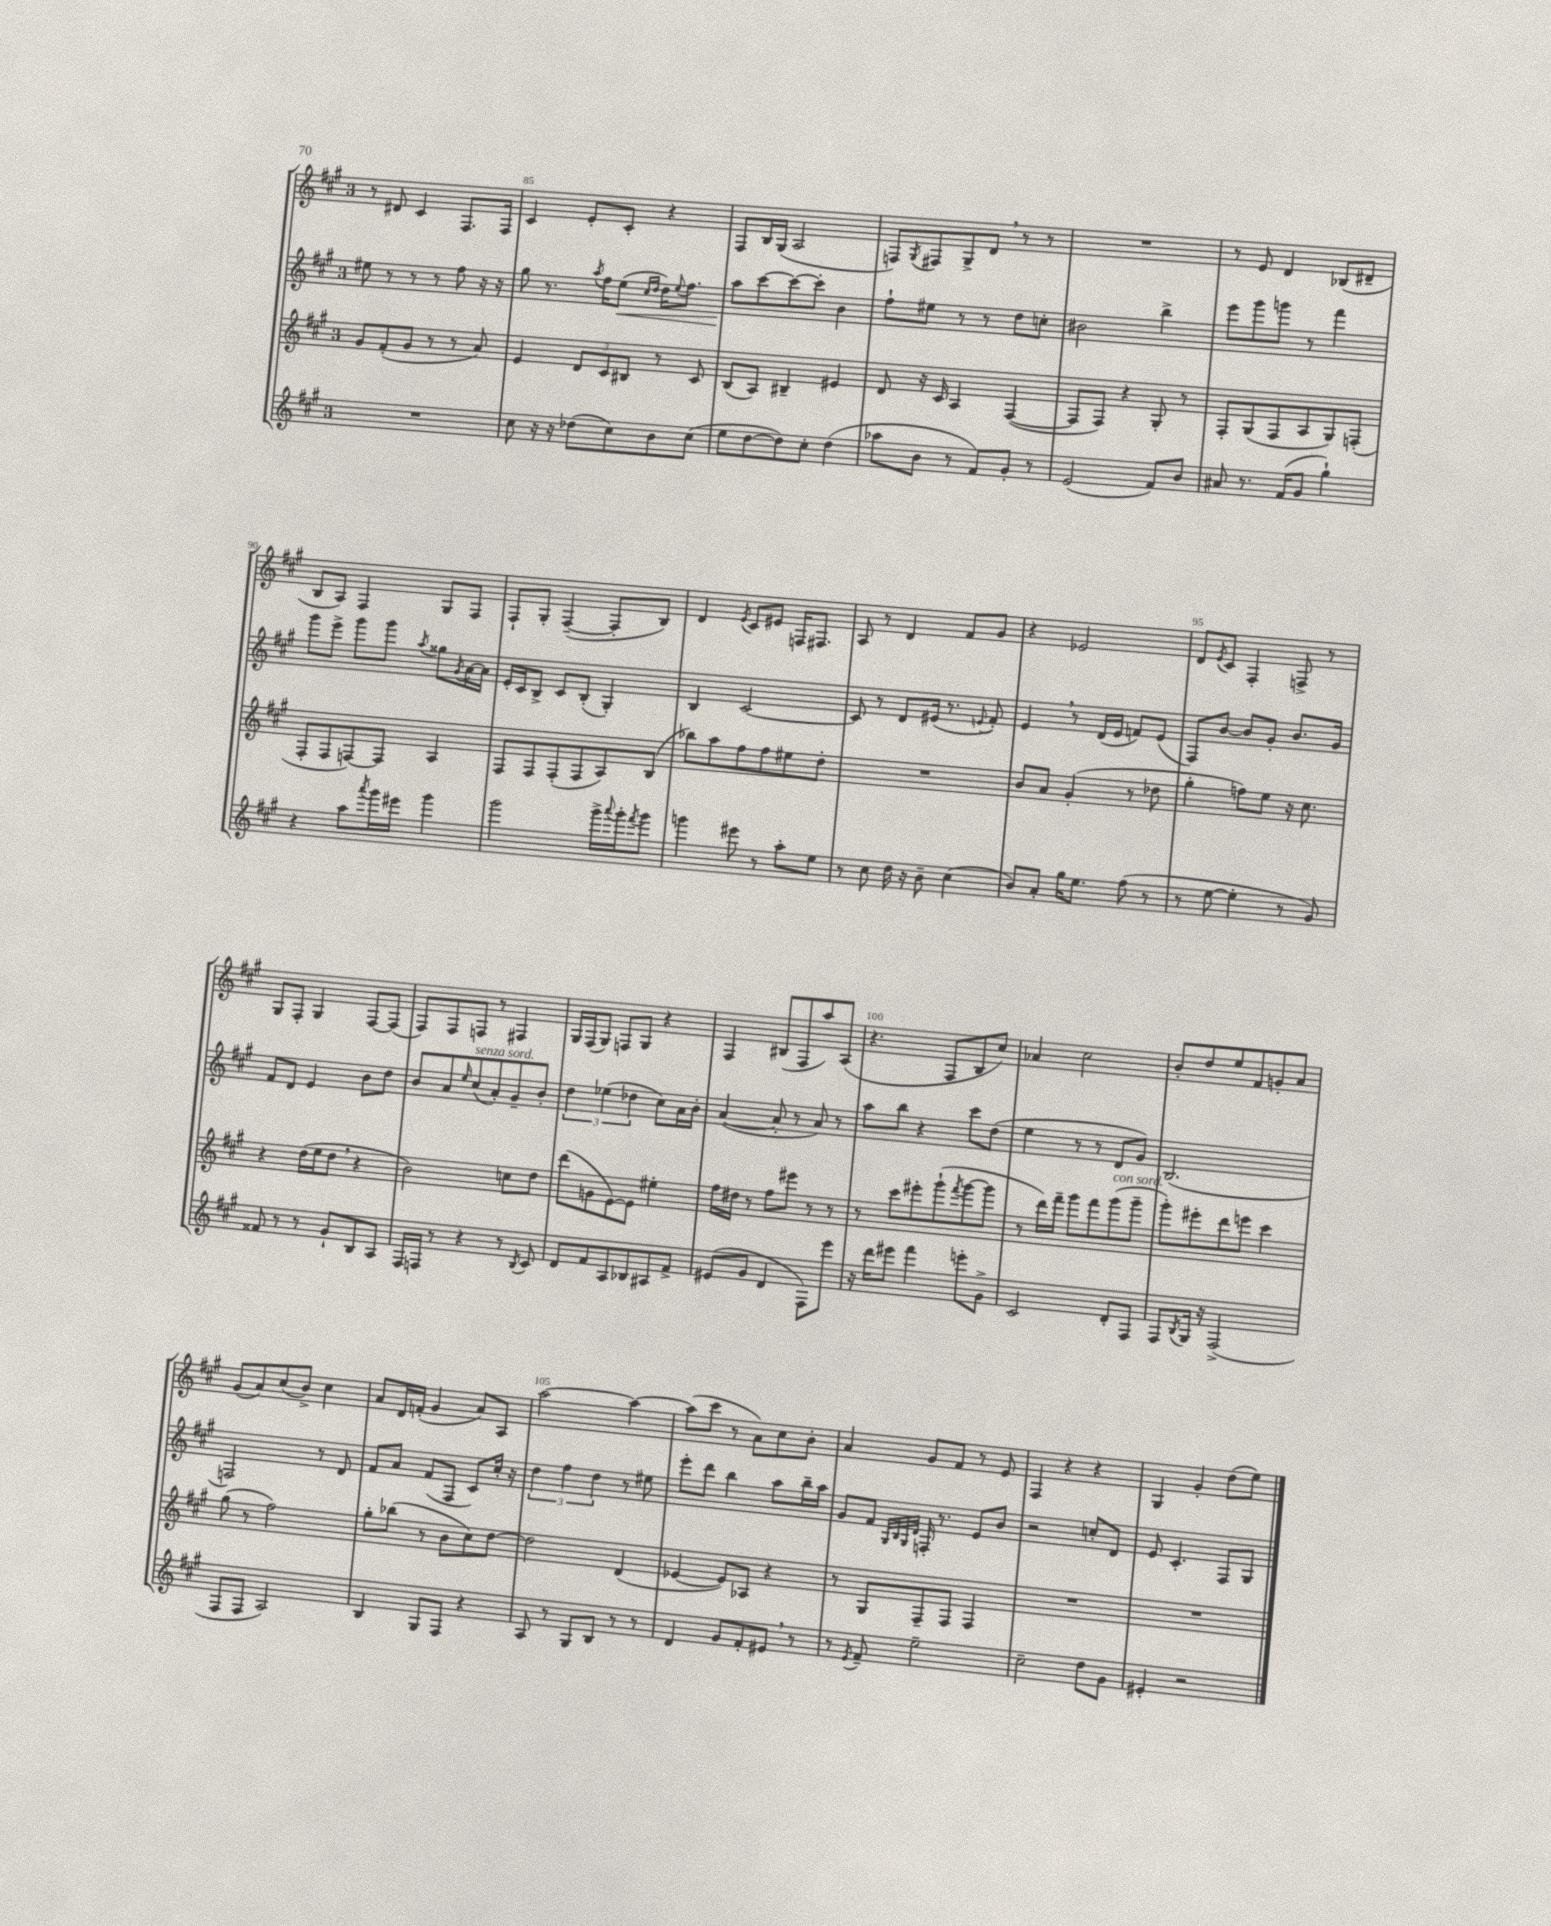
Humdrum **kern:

**kern	**kern	**kern	**dynam	**kern
*part4	*part3	*part2	*part2	*part1
*staff4	*staff3	*staff2	*staff2	*staff1
*clefG2	*clefG2	*clefG2	*	*clefG2
*k[f#c#g#]	*k[f#c#g#]	*k[f#c#g#]	*	*k[f#c#g#]
*M3/4	*M3/4	*M3/4	*	*M3/4
=84	=84	=84	=84	=84
2.r	8g#/L	8ee#X\	.	8r
.	(8f#'/	8r	.	8d#X/
.	8g#/J	8r	.	4c#/
.	8r	8r	.	.
.	8r	8ff#\	.	8.F#/L
.	8a/)	16r	.	.
.	.	16r	.	16F#/Jk
=85	=85	=85	=85	=85
8cc#\	4e/	8gg#\	.	4c#/
16r	.	8.r	.	.
16r	.	.	.	.
(8dd-X\L	12d/L	.	.	8e'/L
.	.	8qaa/	.	.
.	.	16ff#\KL	.	.
.	12c#/	.	.	.
!	!	!	!LO:HP:b	!
8cc#\)	.	(8ee\J	<	8c#'/J
.	12B#X/J	.	.	.
.	.	16qqcc#/LL	.	.
.	.	16qqdd/JJ	.	.
8b\	8r	16dd\KL)	.	4r
.	.	8qqee/	.	.
.	.	8.ff#\J	.	.
(8cc#\J	8c#/	.	.	.
=86	=86	=86	=86	=86
8ee\L	(8B/L	8aa\L	.	8F#/L
[8dd\	8A/J)	[8ccc#\	[	16B/L
.	.	.	.	(16G#/JJ
8dd\])	4B#X~/	8ccc#\_	.	2A/
8cc#'\J	.	8ccc#'\J]	.	.
(4dd\	4e#X/	4b\	.	.
=87	=87	=87	=87	=87
8aa-X\L	8d/	8ff#`\L	.	8Fn/L)
.	.	.	.	8qG#/
8b\J	16r	8ee#X\J	.	8F#X/
.	16c#/	.	.	.
8r	4A/	8r	.	8G#^/
8f#/L)	.	8r	.	8d,/J
8g#'/J	([4F#/	8dd\L	.	8r
8r	.	8ccn'\J	.	8r
=88	=88	=88	=88	=88
(2e/	8F#/L]	2b#X\	.	2.r
.	8F#/J)	.	.	.
.	4r	.	.	.
8f#/L)	8G#'/	4bb^\	.	.
8b/J	8r	.	.	.
=89	=89	=89	=89	=89
8a#X/	8F#'/L	8eee\L	.	8r
8.r	(8G#/	8ggg#\	.	8e/
.	8F#/	8gggn\J	.	4d/
(16f#/KL	.	.	.	.
8g#/J	8A/	8r	.	.
4gg#`\)	8G#/)	4fff#\	.	(8B-X/L
.	(8Fn'/J	.	.	8d#X~/J
!!LO:LB:g=z
=90	=90	=90	=90	=90
4r	8F#'/L	8ggg#\L	.	8B/L
.	8F#/	8eee^\J	.	8A/J)
8aa\L	[8Fn/)	8ggg#\L	.	4F#/
8qaaa/	.	.	.	.
16ggg#\L	8F/J]	8ggg#\J	.	.
16eee#X\JJ	.	.	.	.
.	.	8qaa/	.	.
4ggg#\	4A/	8gg##X\L	.	8G#/L
.	.	8qg#/	.	.
.	.	[16a\L	.	8F#/J
.	.	16a\JJ]	.	.
=91	=91	=91	=91	=91
2ggg#\	8F#/L	16e'/LL	.	8F#`/L
.	.	16c#/J	.	.
.	8F#/	8B^/J	.	8G#'/J
.	(8F#'/	8c#/L	.	([4F#~/
.	8F#/	(8B'/J	.	.
16ggg#^\LL	8A/)	4G#'/)	.	8F#'/L]
8qqaaa/	.	.	.	.
16ggg#'\J	.	.	.	.
8qfff#/	.	.	.	.
8ggg#\J	(8B/J	.	.	8B/J)
=92	=92	=92	=92	=92
4gggn\	8bb-X\L)	4B/	.	4d/
.	8aa\	.	.	.
.	.	.	.	8qe/
8eee#X\	8ff#\	[2c#/	.	8c#/L
8r	8ff#\	.	.	8e#X/J
8aa'\L	8ee#X\	.	.	16Fn/KL
.	.	.	.	8.F#X/J
8ee\J	8dd'\J	.	.	.
=93	=93	=93	=93	=93
8r	2.r	8c#/]	.	8A/
8cc#\	.	8r	.	8r
16dd\	.	8d/L	.	4d/
16r	.	.	.	.
8b~\	.	(16e#X/Jk	.	.
.	.	8.r	.	.
(4cc#\	.	.	.	8f#/L
.	.	8qqen/	.	.
.	.	8f#'/)	.	8g#/J
=94	=94	=94	=94	=94
8b/L)	8b/L	4e,/	.	4r
8a'/J	8a/J	.	.	.
16gg#\KL	(4g#'/	8r	.	2e-X/
8.ee\J	.	.	.	.
.	.	(16d/LL	.	.
.	.	16e/JJ	.	.
(8ff#\	8r	8fn/L)	.	.
8r	8dd-X\	(8e/J	.	.
=95	=95	=95	=95	=95
8r	4gg#'\	8F#/L)	.	8d/L
.	.	.	.	8qe/
[8ee\	.	[8b/J	.	8c#/J
4ee'\]	8ffn\L)	8b/L]	.	4F#'/
.	8ee\J	8g#'/J	.	.
8r	16r	8.b/L	.	8Fn^/
.	8.cc#\	.	.	.
8g#/)	.	.	.	8r
.	.	16g#/Jk	.	.
!!LO:LB:g=z
=96	=96	=96	=96	=96
8f##X/	4r	8f#/L	.	8G#/L
8r	.	8d/J	.	8F#'/J
8r	(16dd\LL	4e/	.	4G#/
.	16ee\J	.	.	.
8g#`/L	8dd,\J	.	.	.
8B/	4r	8b\L	.	[8F#/L
8A/J	.	8dd\J	.	(8F#/J]
=97	=97	=97	=97	=97
16F#/LL	2b\)	8b/L	.	8F#/L)
16Fn/JJ	.	.	.	.
8r	.	8a/	.	8F#/
.	.	16qqee/	.	.
!	!	!LO:TX:a:i:t=senza sord.	!	!
4r	.	(8cc#/	.	8Fn/J
.	.	8a'/)	.	8r
8r	8ccn\L	8g#~/	.	4F#X/
8qB/	.	.	.	.
8c#/	8dd\J	8b'/J	.	.
=98	=98	=98	=98	=98
8d/L	(8ddd\L	6dd\	.	16G#/LL
.	.	.	.	(16F#/J
8f#/	8gn\	.	.	8G#/J)
.	.	(6ee-X\	.	.
8A/	[8e\)	.	.	8Fn/L
.	.	6dd-X\	.	.
8B-X/	8e\J]	.	.	8G#/J
8A#X/	4ee#X'\	8cc#\L)	.	4r
8f#^/J	.	16a\L	.	.
.	.	16b'\JJ	.	.
=99	=99	=99	=99	=99
(8e#X/L	16ff#\LL	([4a/	.	4F#/
.	16dd#X\JJ	.	.	.
8g#/J	8r	.	.	.
4d/	8ff#\L	8a'/]	.	(8B#X/L
.	8eee#X\J	8r	.	8F#/
8F#\L)	8r	8a/)	.	8aa/)
8eee\J	8r	8r	.	(8A/J
=100	=100	=100	=100	=100
16r	8r	8aa\L	.	4.r
16ddd\KL	.	.	.	.
8eee#X\J	8ccc#\L	8bb\J	.	.
4fff#\	8eee#X'\	4r	.	.
.	(8ggg#`\	.	.	8F#/L
.	8qfff#/	.	.	.
8eeen'\L	[8ggg#\	8ccc#\L	.	8B/
8g#^\J	8ggg#\J]	(8dd\J	.	8cc#/J)
=101	=101	=101	=101	=101
2c#/	8r	4ee\	.	4a-X/
.	16ddd\LL)	.	.	.
.	16fff#~\JJ	.	.	.
.	8ggg#\L	8r	.	2cc#\
.	8fff#\	8r	.	.
!	!LO:TX:a:i:t=con sord.	!	!	!
8d'/L	(8ggg#\	8d/L	.	.
8F#/J	8ggg#~\J	8g#/J)	.	.
=102	=102	=102	=102	=102
8F#/L	8ggg#'\L)	(2.B/	.	8b'/L
8qB/	.	.	.	.
16G#/Jk	8eee#X'\	.	.	8dd/
16r	.	.	.	.
(2F#^/	8ddd\	.	.	8ee/
.	8eeen\J	.	.	8f#/
.	4ccc#\	.	.	8gn'/
.	.	.	.	8a/J
!!LO:LB:g=z
=103	=103	=103	=103	=103
8F#/L	(8gg#\	2Fn/)	.	(8g#/L
8F#/J	8r	.	.	8a/)
2A/)	2ff#\)	.	.	(8cc#/
.	.	.	.	8b^/J)
.	.	8r	.	4cc#\
.	.	8d/	.	.
=104	=104	=104	=104	=104
4B/	8gg#'\L	8f#/L	.	8a/L
.	(8bb-X\J	8a/J	.	16d/L
.	.	.	.	(16fn'/JJ
8G#/L	8r	(8f#/L	.	4g#/
8F#/J	8b\L	8F#/J	.	.
4r	8cc#\)	8c#/L)	.	8a/L)
.	[8dd\J	16cc#'/Jk	.	8A/J
.	.	16r	.	.
=105	=105	=105	=105	=105
8A/	2dd\]	6dd\	.	[2aa\
8r	.	.	.	.
.	.	6ff#\	.	.
8G#/L	.	.	.	.
.	.	6dd\	.	.
8B/J	.	.	.	.
8r	(4d/	8r	.	4aa\_
8r	.	8ee#X\	.	.
=106	=106	=106	=106	=106
4d/	[4e-X/	8eee'\L	.	(8aa\L]
.	.	8ddd\J	.	8ccc#\J
8g#/L	8e-/L])	4bb\	.	8r
8f#'/	8A-X/J	.	.	8a\L)
8e#X,/J	4r	8aa\L	.	8cc#\
8r	.	16bb~\L	.	8b'\J
.	.	16aa\JJ	.	.
=107	=107	=107	=107	=107
8r	8r	8g#/L	.	4a/
8qe/	.	.	.	.
8f#~/	8G#/L	8f#/J	.	.
.	.	32qqG#/LLL	.	.
.	.	32qqB/	.	.
.	.	32qqG#/	.	.
.	.	32qqd/JJJ	.	.
2ee~\	8F#~/	16Fn'/	.	8g#/L
.	.	8.r	.	.
.	8F#/J	.	.	8f#/J
.	4F#/	8e/L	.	8r
.	.	8b/J	.	8e/
=108	=108	=108	=108	=108
2cc#~\	2.r	2r	.	4F#/
.	.	.	.	4r
8dd\L	.	8ccn'/L	.	4r
8g#\J	.	8d/J	.	.
=109	=109	=109	=109	=109
4e#X'/	2.r	8e/	.	4G#/
.	.	4.c#'/	.	.
2r	.	.	.	4g#'/
.	.	8F#/L	.	(8dd\L
.	.	8G#/J	.	8ee\J)
==	==	==	==	==
*-	*-	*-	*-	*-
